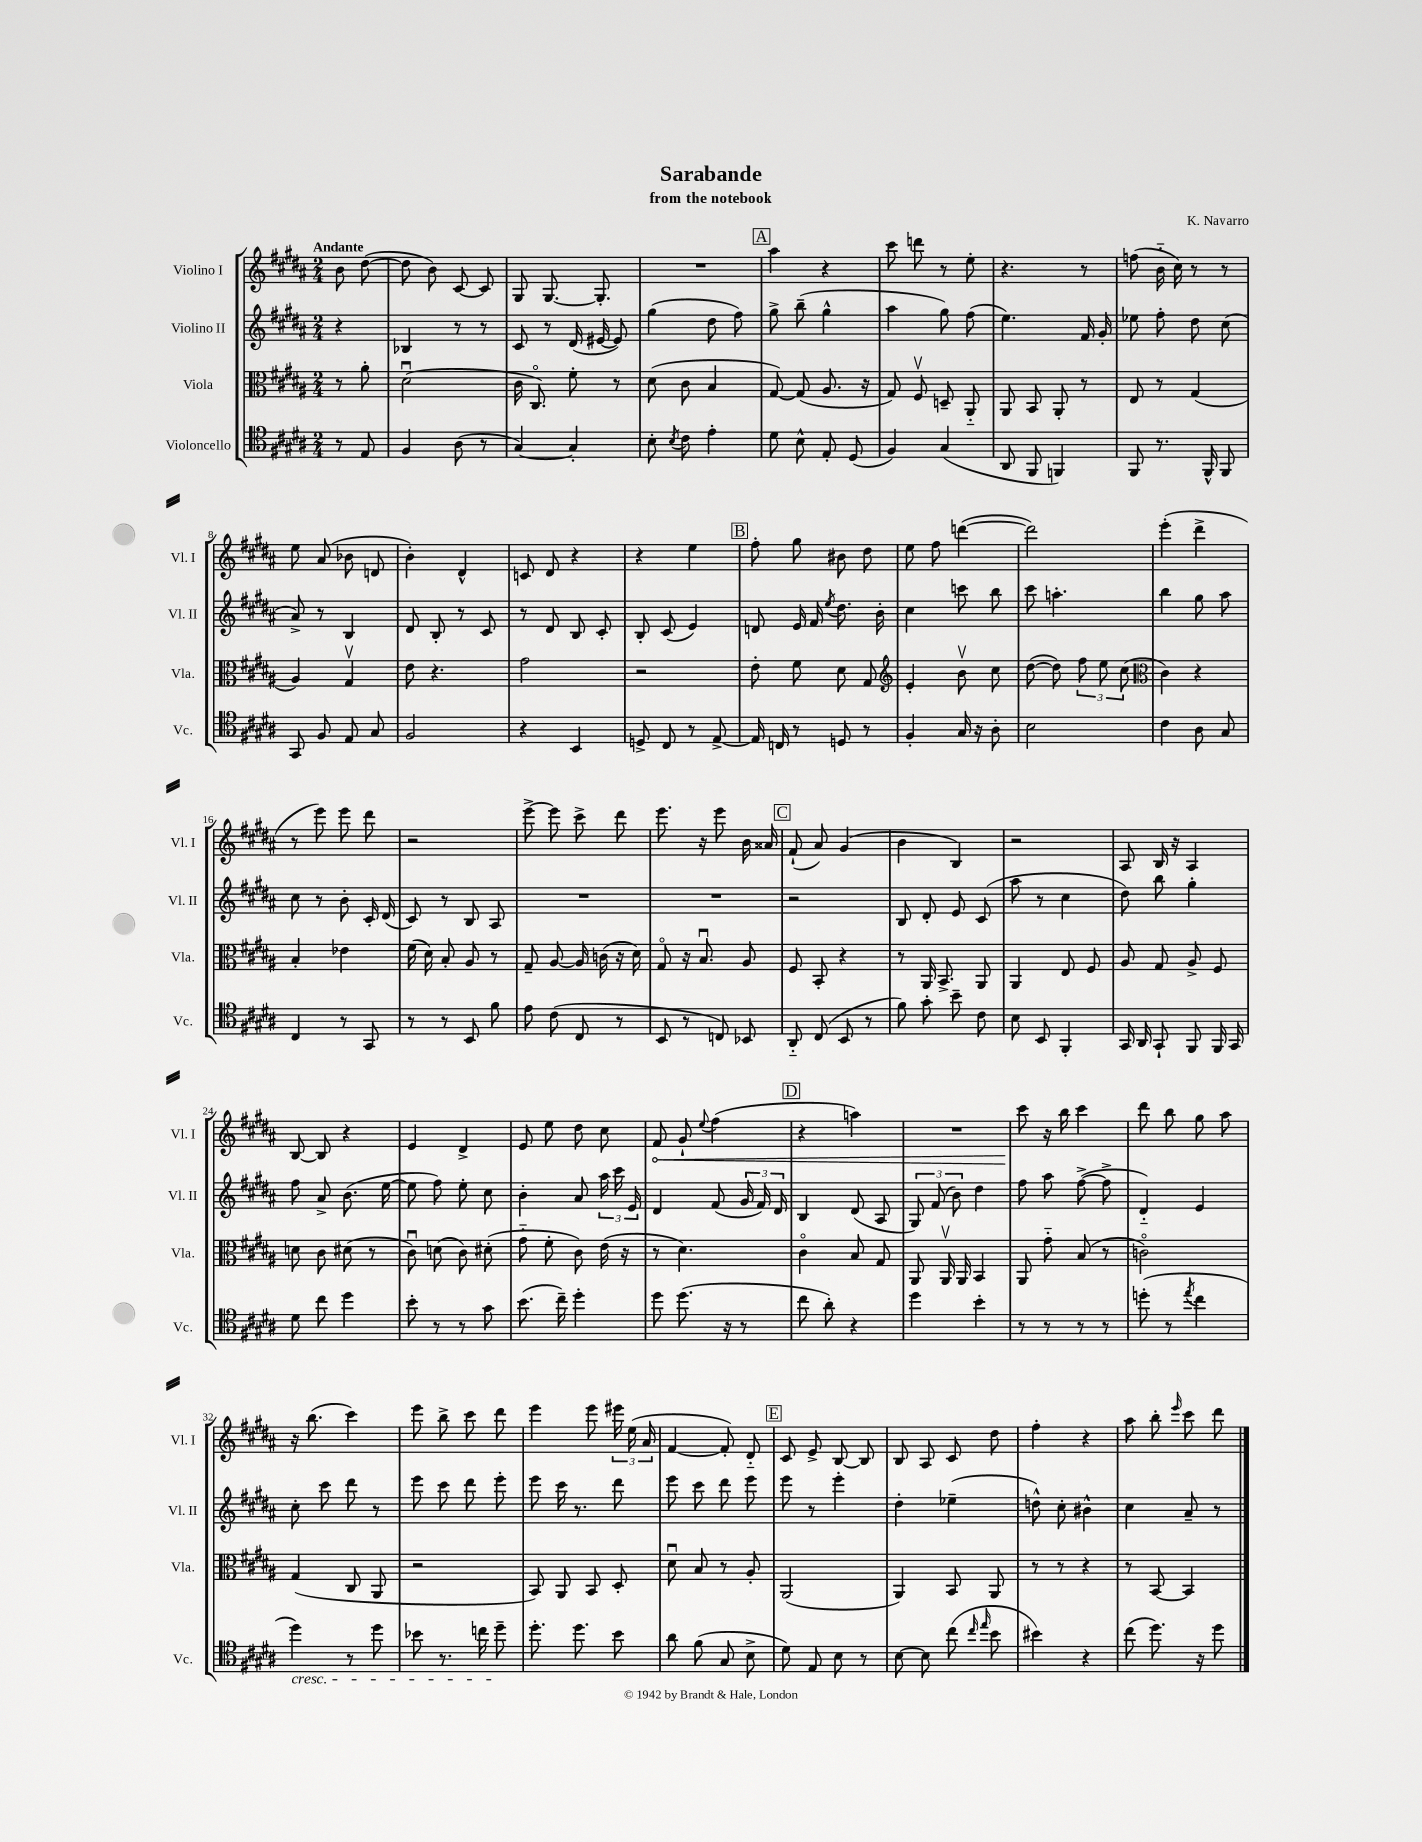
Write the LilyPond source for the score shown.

\header { title = "Sarabande" composer = "K. Navarro" subtitle = "from the notebook" }
<<
\new StaffGroup <<
\new Staff = "s0" \with { instrumentName = "Violino I" shortInstrumentName = "Vl. I" } {
    \clef treble \key b \major \numericTimeSignature \time 2/4 \partial 4 \tempo "Andante"
    \autoBeamOff b'8 dis''8~( |
    dis''8 b'8) cis'8~ cis'8 |
    gis8 gis8.~ gis8.-. |
    R2 |
    \mark \markup { \box "A" } ais''4 r4 |
    cis'''8 d'''8 r8 e''8-. |
    r4. r8 |
    f''8( b'16-_ cis''16) r8 r8 |
    e''8 ais'8( bes'8 d'8 |
    b'4-.) dis'4-^ |
    c'8 dis'8 r4 |
    r4 e''4 |
    \mark \markup { \box "B" } fis''8-. gis''8 bis'8 dis''8 |
    e''8 fis''8 d'''4~( |
    d'''2) |
    e'''4-.( dis'''4-> |
    r8 e'''8) e'''8 dis'''8 |
    r2 |
    e'''8~-> e'''8 cis'''8-> dis'''8 |
    e'''8. r16 e'''8 b'16 aisis'16 |
    \mark \markup { \box "C" } fis'8-!( ais'8) gis'4( |
    b'4 b4) |
    r2 |
    ais8 b16 r16 ais4 |
    b8~ b8 r4 |
    e'4 dis'4-> |
    e'8 e''8 dis''8 cis''8 |
    \once \override Hairpin.circled-tip = ##t fis'8\< gis'8-! \appoggiatura { e''8 } fis''4( |
    \mark \markup { \box "D" } r4 a''4) |
    R2 |
    cis'''8\! r16 b''16 cis'''4 |
    dis'''8 b''8 gis''8 ais''8 |
    r16 b''8.( cis'''4) |
    e'''8 b''8-> cis'''8 dis'''8 |
    e'''4 e'''8 \tuplet 3/2 { eis'''16 e''16( ais'16 } |
    fis'4~ fis'8-.) dis'8-_ |
    \mark \markup { \box "E" } cis'8 e'8-> b8~ b8 |
    b8 ais8 cis'8 dis''8 |
    fis''4-. r4 |
    ais''8 b''8-. \grace { e'''16 } cis'''8 dis'''8 \bar "|." |
}
\new Staff = "s1" \with { instrumentName = "Violino II" shortInstrumentName = "Vl. II" } {
    \clef treble \key b \major \numericTimeSignature \time 2/4 \partial 4
    \autoBeamOff r4 |
    bes4 r8 r8 |
    cis'8 r8 dis'16( eis'16~ eis'8) |
    gis''4( dis''8 fis''8) |
    \mark \markup { \box "A" } gis''8-> b''8--( gis''4-^ |
    ais''4 gis''8) fis''8( |
    e''4.) fis'16 gis'16-. |
    ees''8 fis''8-. dis''8 cis''8( |
    ais'8->) r8 b4 |
    dis'8 b8-. r8 cis'8 |
    r8 dis'8 b8 cis'8-. |
    b8-. cis'8( e'4) |
    \mark \markup { \box "B" } d'8 e'16 fis'16 \acciaccatura { e''8 } dis''8. b'16-. |
    cis''4 c'''8 b''8 |
    cis'''8 a''4.-. |
    b''4 gis''8 ais''8 |
    cis''8 r8 b'8-. cis'16-. dis'16( |
    cis'8) r8 b8 ais8 |
    R2 |
    R2 |
    \mark \markup { \box "C" } r2 |
    b8 dis'8-. e'8 cis'8( |
    ais''8 r8 cis''4 |
    dis''8) b''8 gis''4-. |
    fis''8 ais'8-> b'8.( e''16~ |
    e''8 fis''8) e''8-. cis''8 |
    b'4-. ais'8 \tuplet 3/2 { ais''16 cis'''16 e'16 } |
    dis'4 fis'8( \tuplet 3/2 { gis'16 fis'16) dis'16 } |
    \mark \markup { \box "D" } b4 dis'8( ais8 |
    \tuplet 3/2 { gis8) fis'8( b'8) } dis''4 |
    fis''8 ais''8 fis''8~->( fis''8-> |
    dis'4-_) e'4 |
    cis''8-. cis'''8 dis'''8 r8 |
    e'''8 cis'''8 dis'''8 e'''8-. |
    e'''8 cis'''16 r8. dis'''8 |
    e'''8 cis'''8 dis'''8 e'''8 |
    \mark \markup { \box "E" } e'''8 r8 e'''4-. |
    dis''4-. ees''4--( |
    d''8-^) cis''8-. bis'4-^ |
    cis''4 ais'8-- r8 \bar "|." |
}
\new Staff = "s2" \with { instrumentName = "Viola" shortInstrumentName = "Vla." } {
    \clef alto \key b \major \numericTimeSignature \time 2/4 \partial 4
    \autoBeamOff r8 ais'8-. |
    dis'2\downbow( |
    cis'16 cis8.\flageolet) fis'8-. r8 |
    dis'8( cis'8 b4 |
    \mark \markup { \box "A" } gis8~) gis8( ais8. r16 |
    gis8) fis8\upbow d8-- ais,8-_ |
    ais,8 b,8 ais,8-. r8 |
    e8 r8 gis4( |
    ais4) gis4\upbow |
    e'8 r4. |
    gis'2 |
    r2 |
    \mark \markup { \box "B" } e'8-. fis'8 dis'8 gis8 |
    \clef treble e'4-. b'8\upbow cis''8 |
    dis''8~( dis''8) \tuplet 3/2 { fis''8 e''8 cis''8( } |
    \clef alto cis'4) r4 |
    b4-. ees'4 |
    fis'16( dis'16) b8-. ais8 r8 |
    gis8-- ais8~ ais16 c'16( r16 dis'16) |
    gis8\flageolet r16 b8.\downbow ais8 |
    \mark \markup { \box "C" } fis8 b,8-. r4 |
    r8 ais,16 b,8.-> ais,8 |
    ais,4 e8 fis8 |
    ais8 gis8 ais8-> fis8 |
    d'8 cis'8 dis'8( r8 |
    cis'8\downbow) d'8( cis'8) dis'8-.( |
    gis'8-_ fis'8-. cis'8) e'16( r16 |
    r8 dis'4.) |
    \mark \markup { \box "D" } cis'4\flageolet b8 gis8 |
    ais,8 ais,16\upbow ais,16 b,4 |
    ais,8 gis'8-_ b8( r8 |
    c'2\flageolet) |
    gis4( cis8 ais,8 |
    r2 |
    b,8) ais,8 b,8 dis8-. |
    dis'8\downbow b8 r8 ais8-. |
    \mark \markup { \box "E" } ais,2( |
    ais,4) b,8 ais,8 |
    r8 r8 r4 |
    r8 b,8~ b,4 \bar "|." |
}
\new Staff = "s3" \with { instrumentName = "Violoncello" shortInstrumentName = "Vc." } {
    \clef tenor \key b \major \numericTimeSignature \time 2/4 \partial 4
    \autoBeamOff r8 e8 |
    fis4 ais8( r8 |
    gis4~) gis4-. |
    b8-. \acciaccatura { b8 } cis'8 e'4-. |
    \mark \markup { \box "A" } dis'8 b8-^ e8-. dis8( |
    fis4) gis4( |
    ais,8 fis,8 f,4) |
    fis,8 r8. fis,16-^ fis,8 |
    gis,8 fis8 e8 gis8 |
    fis2 |
    r4 b,4 |
    d8-> cis8 r8 e8~-> |
    \mark \markup { \box "B" } e16 c16 r8 d8 r8 |
    fis4-. gis16 r16 ais8-. |
    b2 |
    cis'4 ais8 gis8 |
    cis4 r8 gis,8 |
    r8 r8 b,8 fis'8 |
    e'8 cis'8( cis8 r8 |
    b,8 r8 c8) bes,8 |
    \mark \markup { \box "C" } ais,8-_ cis8( b,8 r8 |
    fis'8) gis'8-. b'8-- cis'8 |
    b8 b,8 fis,4-. |
    gis,16 ais,16 gis,8-! fis,8 fis,16 gis,16 |
    dis'8 cis''8 dis''4 |
    b'8-. r8 r8 gis'8 |
    b'8.( cis''16--) dis''4-. |
    dis''8 dis''8.( r16 r8 |
    \mark \markup { \box "D" } cis''8 ais'8-.) r4 |
    dis''4 b'4-. |
    r8 r8 r8 r8 |
    d''8-.( r8 \acciaccatura { e''8 } cis''4 |
    dis''4\cresc) r8 dis''8 |
    bes'8 r8. c''16 dis''8--\! |
    dis''8.-. dis''8. b'8 |
    ais'8 fis'8( gis8 b8-> |
    \mark \markup { \box "E" } dis'8) e8 b8 r8 |
    b8~ b8 cis''8( \grace { cis''16 e''16 } b'8 |
    bis'4) r4 |
    cis''8( dis''8.) r16 dis''8 \bar "|." |
}
>>
>>
